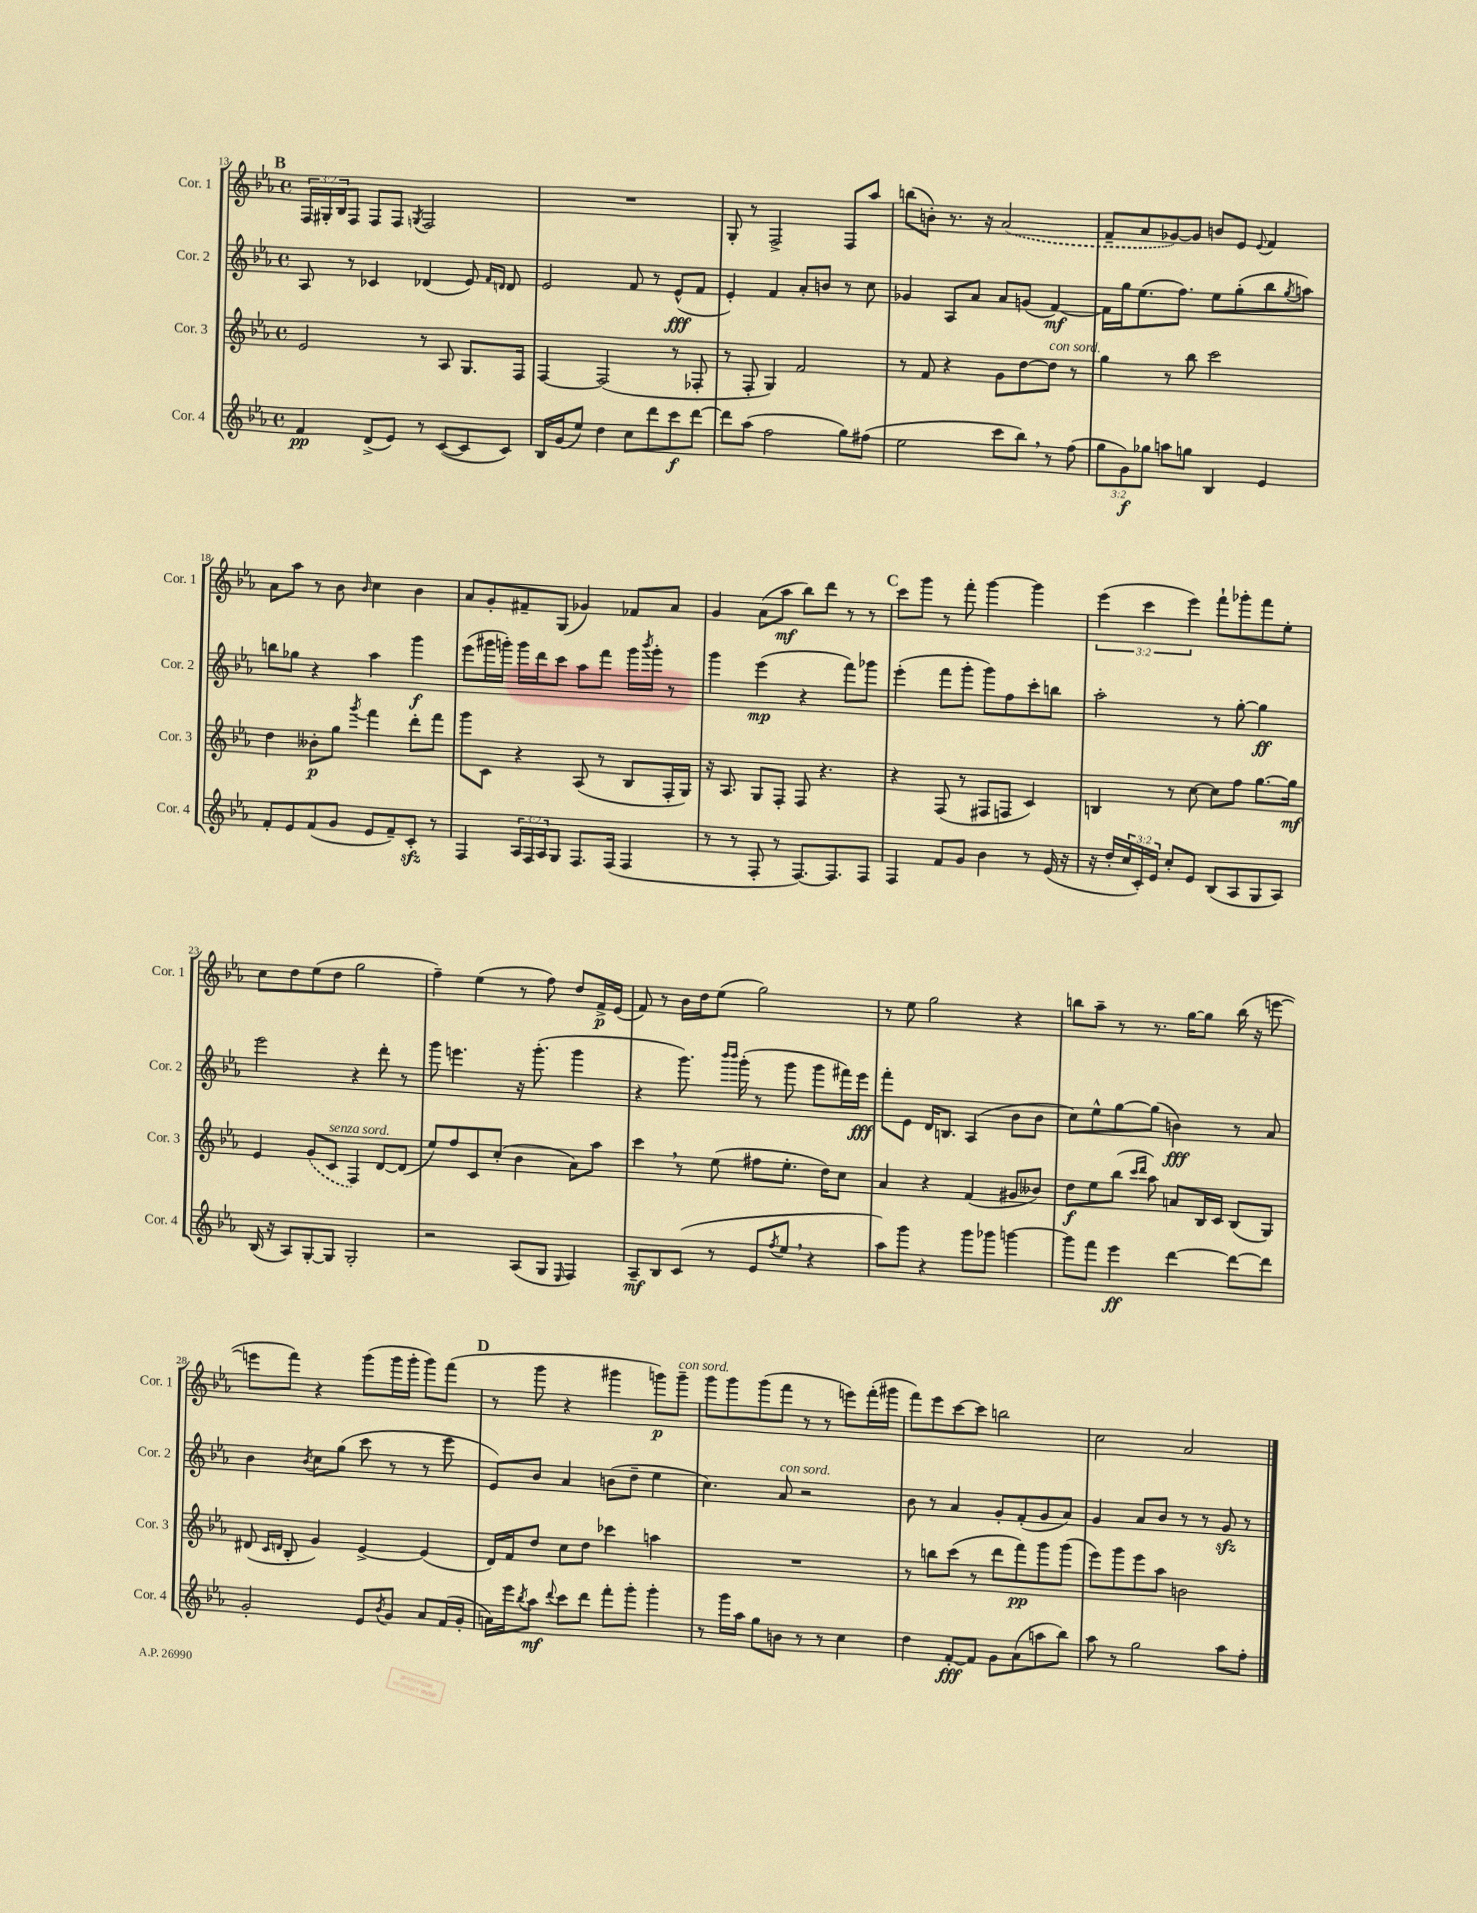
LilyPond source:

<<
\new StaffGroup <<
\new Staff = "s0" \with { instrumentName = "Cor. 1" shortInstrumentName = "Cor. 1" } {
    \clef treble \key ees \major \defaultTimeSignature \time 4/4 \override Staff.TupletNumber.text = #tuplet-number::calc-fraction-text
    \mark \markup { \bold "B" } \tuplet 3/2 { f16 gis16-. bes16 } f8 f8 f8 \acciaccatura { g8 } f2 |
    R1 |
    g8-. r8 f2-> f8 aes''8 |
    b''8( b'8-.) r8. r16 \once \slurDashed aes'2( |
    f'8-- aes'8 ges'8~) ges'8 b'8 ees'8 \appoggiatura { ees'8 } f'4 |
    aes'8 aes''8 r8 bes'8 \grace { bes'16 } c''4 bes'4 |
    aes'8 g'8-. fis'8-- g8( ges'4) fes'8 aes'8 |
    g'4 aes'8( aes''8\mf bes''8) d'''8 r8 r8 |
    \mark \markup { \bold "C" } c'''8 g'''8 r8 f'''8-. g'''4~ g'''4 |
    \tuplet 3/2 { ees'''4( c'''4 ees'''4) } f'''8-! ges'''8-. f'''8 ees''8-. |
    c''8 d''8 ees''8( d''8 g''2 |
    f''4--) ees''4( r8 f''8) d''8 f'16->\p ees'16( |
    f'8) r8 bes'16 d''16 ees''8( g''2) |
    r8 ees''8 g''2 r4 |
    b''8 aes''8-- r8 r8. g''16~ g''8 b''16( r16 e'''8~ |
    e'''8 f'''8) r4 g'''8( g'''16 g'''16-. g'''8) f'''8( |
    \mark \markup { \bold "D" } r8 g'''8 r4 gis'''4 g'''8\p) g'''8--^\markup { \italic "con sord." } |
    g'''8 g'''8 g'''8( f'''8 r8 r8 e'''8) f'''16-.( gis'''16 |
    f'''8) ees'''8 c'''8~ c'''8 b''2 |
    c''2 aes'2 \bar "|." |
}
\new Staff = "s1" \with { instrumentName = "Cor. 2" shortInstrumentName = "Cor. 2" } {
    \clef treble \key ees \major \defaultTimeSignature \time 4/4
    \mark \markup { \bold "B" } aes8 r8 ces'4 des'4( ees'8) \grace { f'16 d'16 } d'8 |
    ees'2 f'8 r8 ees'8-^\fff( f'8 |
    ees'4-.) f'4 aes'8-. b'8 r8 c''8 |
    ges'4 aes8 aes'8 aes'8 g'8( f'4~\mf) |
    f'16 g''16 ees''8.( f''8.) ees''8 g''8-.( bes''8 \acciaccatura { g''8 } a''8) |
    b''8 ges''8 r4 aes''4 g'''4\f |
    ees'''8( gis'''16 g'''16-.) g'''16 d'''16 c'''8 aes''8 f'''8 g'''16 \acciaccatura { bes'''8 } g'''16-. r8 |
    g'''4 ees'''4\mp( r4 f'''8) ges'''8 |
    \mark \markup { \bold "C" } ees'''4-.( f'''8 g'''8-. g'''8) f''8 c'''8-. b''8 |
    aes''2-. r8 g''8~-. g''4\ff |
    ees'''2 r4 d'''8-. r8 |
    g'''8 e'''4. r16 g'''8.-.( g'''4 |
    r4 g'''8.) \grace { bes'''16 bes'''16 } g'''16-.( r8 g'''8 g'''8 fis'''16) ees'''16\fff |
    f'''8-. ees'8 d'16 b8. aes4( bes'8 bes'8 |
    c''8) ees''8-^ g''8~ g''8( b'4\fff) r8 aes'8 |
    bes'4 \acciaccatura { bes'8 } c''8 g''8( c'''8 r8 r8 ees'''8 |
    \mark \markup { \bold "D" } ees'8) bes'8 aes'4 b'8( d''8-- ees''4 |
    c''4.) aes'8^\markup { \italic "con sord." } r2 |
    bes'8 r8 aes'4 g'8-. f'8-.( g'8 aes'8) |
    g'4 aes'8 bes'8 r8 r8 g'8\sfz r8 \bar "|." |
}
\new Staff = "s2" \with { instrumentName = "Cor. 3" shortInstrumentName = "Cor. 3" } {
    \clef treble \key ees \major \defaultTimeSignature \time 4/4
    \mark \markup { \bold "B" } ees'2 r8 aes8 g8. f16 |
    f4~ f2( r8 fes8-. |
    r8 f8-. g4) f'2 |
    r8 f'8 r4 g'8 d''8~ d''8^\markup { \italic "con sord." } r8 |
    g''4 r8 bes''8 c'''2 |
    d''4 beses'8-.\p g''8 \acciaccatura { g'''8 } f'''4 d'''8-. f'''8 |
    g'''8 c'8 r4 aes8( r8 bes8 f16-. g16) |
    r16 aes8. g8 f8-. f8 r4. |
    \mark \markup { \bold "C" } r4 f8( r8 fis8 f8 c'4) |
    b4 r8 c''8~ c''8 f''8 g''8.~ g''16\mf |
    ees'4 \once \slurDashed g'8( c'8^\markup { \italic "senza sord." } f4) d'8~ d'8( |
    ees''8) f''8 c'8 c''8-.( bes'4 aes'8) aes''8 |
    c'''4 \breathe r8 ees''8( fis''8 ees''8.-. d''16) c''8 |
    aes'4 r4 f'4( gis'8 beses'8) |
    d''8\f ees''8 bes''8( \grace { c'''16 d'''16 } aes''8) a'8 bes16 c'16 bes8( g8) |
    dis'8( \grace { c'16 d'16 } bes8-. g'4) ees'4~-> ees'4( |
    \mark \markup { \bold "D" } d'16) f'16 d''8 c''8 d''8 ces'''4 a''4 |
    R1 |
    r8 b''8 c'''8( r8 d'''8 f'''8\pp) g'''8 g'''8( |
    ees'''8) g'''8 ees'''8 aes''8 b'2 \bar "|." |
}
\new Staff = "s3" \with { instrumentName = "Cor. 4" shortInstrumentName = "Cor. 4" } {
    \clef treble \key ees \major \defaultTimeSignature \time 4/4 \override Staff.TupletNumber.text = #tuplet-number::calc-fraction-text
    \mark \markup { \bold "B" } f'4\pp d'8->( ees'8) r8 c'8~( c'8 c'8) |
    bes16 g'16( ees''8) d''4 c''8 d'''8 c'''8\f d'''8~ |
    d'''8 aes''8( f''2 g''8) fis''8( |
    ees''2 c'''8 bes''8) \breathe r8 f''8( |
    \tuplet 3/2 { g''8 g'8\f) ges''8 } a''8 g''8 bes4 ees'4 |
    f'8-. ees'8 f'8( g'8 ees'8 f'8--) c'8-.\sfz r8 |
    f4 \tuplet 3/2 { aes16 f16 aes16 } g8 f8. f16( f4 |
    r8 r8 f8-. r8 f8.~) f8. f8 |
    \mark \markup { \bold "C" } f4 f'8 g'8 bes'4 r8 ees'16( r16 |
    r16 d''16-. \tuplet 3/2 { c''16 c'16-.) ees'16 } c''8-. ees'8 bes8( aes8 g8 aes8) |
    bes16( r16 aes8) g8~-. g8 g2-. |
    r2 aes8( g8 \grace { ees16 } f4) |
    aes8--\mf bes8 c'8( r8 ees'8 \acciaccatura { f''8 } ees''8 \breathe r4 |
    aes''8) g'''8 r4 g'''8 ges'''8 g'''4~ |
    g'''8 f'''8 ees'''4\ff d'''4~ d'''8~ d'''8 |
    g'2-. ees'8 \acciaccatura { bes'8 } g'8 aes'8 f'16( g'16-. |
    \mark \markup { \bold "D" } a'16) ees'''16 \acciaccatura { bes''8 } aes''8\mf \appoggiatura { d'''8 } c'''8 d'''8 f'''8-. g'''8-. g'''4-. |
    r8 g'''16 aes''16 g''8 b'8 r8 r8 c''4 |
    d''4 f'8~-.\fff f'8 g'8 aes'8( a''8 bes''8) |
    aes''8 r8 g''2 aes''8 f''8-. \bar "|." |
}
>>
>>
\layout { \context { \Score currentBarNumber = #13 } }
